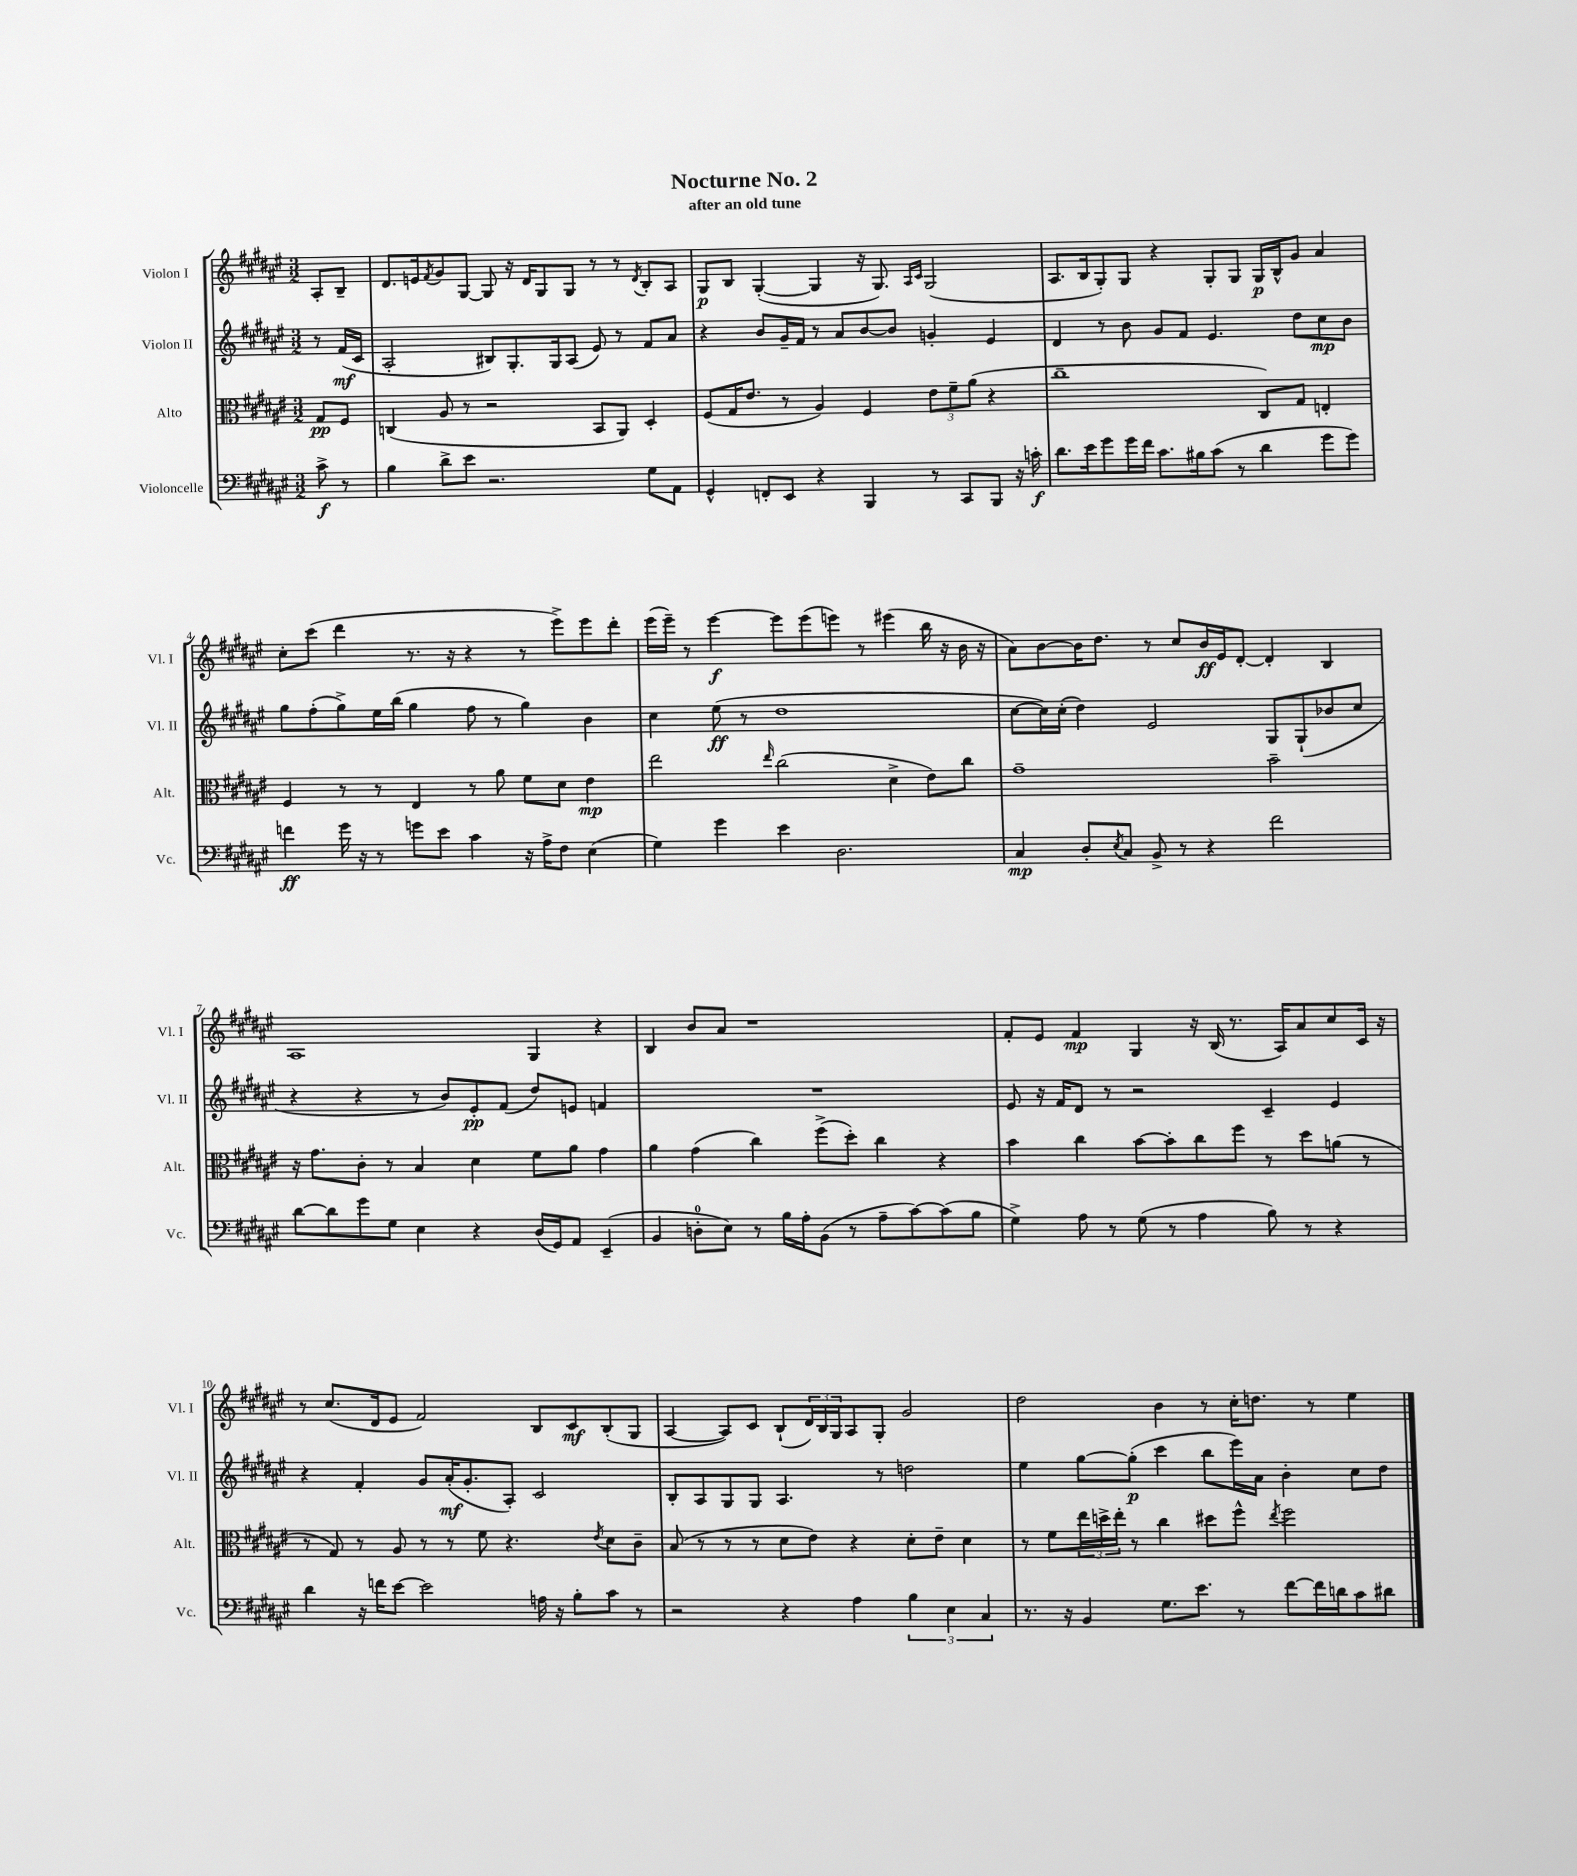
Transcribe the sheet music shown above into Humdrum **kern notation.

**kern	**dynam	**kern	**dynam	**kern	**dynam	**kern	**dynam
*part4	*part4	*part3	*part3	*part2	*part2	*part1	*part1
*staff4	*staff4	*staff3	*staff3	*staff2	*staff2	*staff1	*staff1
*I"Violoncelle	*	*I"Alto	*	*I"Violon II	*	*I"Violon I	*
*I'Vc.	*	*I'Alt.	*	*I'Vl. II	*	*I'Vl. I	*
*clefF4	*	*clefC3	*	*clefG2	*	*clefG2	*
*k[f#c#g#d#a#e#]	*	*k[f#c#g#d#a#e#]	*	*k[f#c#g#d#a#e#]	*	*k[f#c#g#d#a#e#]	*
*M3/2	*	*M3/2	*	*M3/2	*	*M3/2	*
=	=	=	=	=	=	=	=
8c#^\	f	8G#/L	pp	8r	.	8A#'/L	.
8r	.	8F#/J	.	(16f#/LL	mf	8B~/J	.
.	.	.	.	16c#/JJ	.	.	.
=1	=1	=1	=1	=1	=1	=1	=1
4B\	.	(4Cn/	.	2A#'/	.	8.d#/L	.
.	.	.	.	.	.	16en/k	.
.	.	.	.	.	.	8qf#/	.
8d#^\L	.	8A#/	.	.	.	8g#/	.
8e#\J	.	8r	.	.	.	[8G#/J	.
2.r	.	2r	.	8B#X/L)	.	8G#/]	.
.	.	.	.	8.G#'/	.	16r	.
.	.	.	.	.	.	16d#/KL	.
.	.	.	.	.	.	8G#/	.
.	.	.	.	16G#/k	.	.	.
.	.	.	.	(8A#/J	.	8G#/J	.
.	.	8BB/L	.	8e#/)	.	8r	.
.	.	8AA#/J)	.	8r	.	8r	.
.	.	.	.	.	.	8qd#/	.
8G#\L	.	4D#'/	.	8f#/L	.	8B'/L	.
8AA#\J	.	.	.	8a#/J	.	8A#/J	.
=2	=2	=2	=2	=2	=2	=2	=2
4GG#^^/	.	(8F#/L	.	4r	.	8G#/L	p
.	.	16G#/K	.	.	.	8B/J	.
.	.	8.e#/J	.	.	.	.	.
8FFn'/L	.	.	.	8b/L	.	([4G#'/	.
8EE#/J	.	8r	.	16g#~/L	.	.	.
.	.	.	.	16f#/JJ	.	.	.
4r	.	4A#/)	.	8r	.	4G#/]	.
.	.	.	.	8a#/L	.	.	.
4BBB/	.	4F#/	.	[8b/	.	16r	.
.	.	.	.	.	.	8.G#/)	.
.	.	.	.	8b/J]	.	.	.
.	.	.	.	.	.	16qqA#/LL	.
.	.	.	.	.	.	16qqc#/JJ	.
8r	.	12e#\L	.	4gn'/	.	(2G#/	.
.	.	12f#~\	.	.	.	.	.
8CC#/L	.	.	.	.	.	.	.
.	.	(12a#\J	.	.	.	.	.
8BBB/J	.	4r	.	4e#/	.	.	.
16r	.	.	.	.	.	.	.
16cn'\	f	.	.	.	.	.	.
=3	=3	=3	=3	=3	=3	=3	=3
8.d#\L	.	1cc#~	.	4d#/	.	8.A#/L	.
16e#\k	.	.	.	.	.	16B/k	.
8g#\	.	.	.	8r	.	8G#'/)	.
16g#\L	.	.	.	8b\	.	8G#/J	.
16f#\JJ	.	.	.	.	.	.	.
8.c#\L	.	.	.	8g#/L	.	4r	.
.	.	.	.	8f#/J	.	.	.
16B#X\k	.	.	.	.	.	.	.
(8c#\J	.	.	.	4.e#/	.	8G#'/L	.
8r	.	.	.	.	.	8G#/J	.
4d#\	.	8C#/L)	.	.	.	16G#/LL	p
.	.	.	.	.	.	16B^^/J	.
.	.	8G#/J	.	8dd#\L	.	8g#/J	.
8g#\L	.	4En'/	.	8cc#\	mp	4a#/	.
8g#\J)	.	.	.	8b\J	.	.	.
!!LO:LB:g=z
=4	=4	=4	=4	=4	=4	=4	=4
4fn\	ff	4F#/	.	8gg#\L	.	8cc#'\L	.
.	.	.	.	(8ff#'\	.	(8ccc#\J	.
16g#\	.	8r	.	8gg#^\)	.	4ddd#\	.
16r	.	.	.	.	.	.	.
8r	.	8r	.	16ee#\L	.	.	.
.	.	.	.	(16bb\JJ	.	.	.
8gn\L	.	4E#/	.	4gg#\	.	8.r	.
8e#\J	.	.	.	.	.	.	.
.	.	.	.	.	.	16r	.
4c#\	.	8r	.	8ff#\	.	4r	.
.	.	8a#\	.	8r	.	.	.
16r	.	8f#\L	.	4gg#\)	.	8r	.
16A#^\KL	.	.	.	.	.	.	.
8F#\J	.	8d#\J	.	.	.	8eee#^\L)	.
(4E#\	.	4e#\	mp	4b\	.	8eee#\	.
.	.	.	.	.	.	8ddd#'\J	.
=5	=5	=5	=5	=5	=5	=5	=5
4G#\)	.	2ee#\	.	4cc#\	.	(16eee#\LL	.
.	.	.	.	.	.	16eee#~\JJ)	.
.	.	.	.	.	.	8r	.
4g#\	.	.	.	(8ee#\	ff	[4eee#\	f
.	.	.	.	8r	.	.	.
.	.	16qqee#/	.	.	.	.	.
4e#\	.	(2cc#\	.	1dd#	.	8eee#\L]	.
.	.	.	.	.	.	(8eee#\	.
2.D#\	.	.	.	.	.	8eeen\J)	.
.	.	.	.	.	.	8r	.
.	.	4d#^\	.	.	.	(4eee#X\	.
.	.	8e#\L)	.	.	.	16bb\	.
.	.	.	.	.	.	16r	.
.	.	8cc#\J	.	.	.	16b\	.
.	.	.	.	.	.	16r	.
=6	=6	=6	=6	=6	=6	=6	=6
4C#/	mp	1g#~	.	[8cc#\L	.	8a#\L)	.
.	.	.	.	16cc#\L])	.	[8b\	.
.	.	.	.	(16cc#'\JJ	.	.	.
8D#'/L	.	.	.	4dd#\)	.	16b\K]	.
.	.	.	.	.	.	8.dd#\J	.
8qE#/	.	.	.	.	.	.	.
8C#/J	.	.	.	.	.	.	.
8BB^/	.	.	.	2e#/	.	8r	.
8r	.	.	.	.	.	8cc#/L	.
4r	.	.	.	.	.	16b/L	ff
.	.	.	.	.	.	16e#/J	.
.	.	.	.	.	.	[8d#'/J	.
2f#\	.	2b~\	.	8G#/L	.	4d#'/]	.
.	.	.	.	(8G#`/	.	.	.
.	.	.	.	8b-X/	.	4B/	.
.	.	.	.	8cc#/J	.	.	.
!!LO:LB:g=z
=7	=7	=7	=7	=7	=7	=7	=7
[8d#\L	.	16r	.	4r	.	1A#	.
.	.	8.g#\L	.	.	.	.	.
8d#\]	.	.	.	.	.	.	.
8g#\	.	8c#'\J	.	4r	.	.	.
8G#\J	.	8r	.	.	.	.	.
4E#\	.	4B/	.	8r	.	.	.
.	.	.	.	8b/L)	.	.	.
4r	.	4d#\	.	8e#'/	pp	.	.
.	.	.	.	(8f#/J	.	.	.
(16D#/LL	.	8f#\L	.	8dd#/L)	.	4G#/	.
16GG#/J)	.	.	.	.	.	.	.
8AA#/J	.	8a#\J	.	8en/J	.	.	.
(4EE#~/	.	4g#\	.	4fn/	.	4r	.
=8	=8	=8	=8	=8	=8	=8	=8
4BB/	.	4a#\	.	1.r	.	4B/	.
8Dn'\L	.	(4g#\	.	.	.	8b/L	.
8E#\J)	.	.	.	.	.	8a#/J	.
8r	.	4cc#\)	.	.	.	1r	.
16B\LL	.	.	.	.	.	.	.
16A#'\J	.	.	.	.	.	.	.
(8BB\J	.	(8ff#^\L	.	.	.	.	.
8r	.	8dd#'\J)	.	.	.	.	.
8A#~\L	.	4cc#\	.	.	.	.	.
[8c#\)	.	.	.	.	.	.	.
(8c#\]	.	4r	.	.	.	.	.
8B\J	.	.	.	.	.	.	.
=9	=9	=9	=9	=9	=9	=9	=9
4G#^\)	.	4b\	.	8e#/	.	8f#'/L	.
.	.	.	.	16r	.	8e#/J	.
.	.	.	.	16f#/KL	.	.	.
8A#\	.	4cc#\	.	8d#/J	.	4f#/	mp
8r	.	.	.	8r	.	.	.
(8G#\	.	[8b\L	.	2r	.	4G#/	.
8r	.	8b'\]	.	.	.	.	.
4A#\	.	8cc#\	.	.	.	16r	.
.	.	.	.	.	.	(16B/	.
.	.	8ff#\J	.	.	.	8.r	.
8B\)	.	8r	.	4c#~/	.	.	.
.	.	.	.	.	.	16A#/KL)	.
8r	.	8dd#\L	.	.	.	8a#/	.
4r	.	(8an\J	.	4e#/	.	8cc#/	.
.	.	8r	.	.	.	16c#/Jk	.
.	.	.	.	.	.	16r	.
!!LO:LB:g=z
=10	=10	=10	=10	=10	=10	=10	=10
4d#\	.	8r	.	4r	.	8r	.
.	.	8G#/)	.	.	.	(8.cc#/L	.
16r	.	8r	.	4f#'/	.	.	.
16fn\KL	.	.	.	.	.	16d#/k	.
[8e#\J	.	8A#/	.	.	.	8e#/J	.
2e#\]	.	8r	.	8g#/L	.	2f#/)	.
.	.	8r	.	(16a#'/K	mf	.	.
.	.	.	.	8.g#'/	.	.	.
.	.	8f#\	.	.	.	.	.
.	.	4.r	.	8A#'/J)	.	.	.
16An\	.	.	.	2c#/	.	8B/L	.
16r	.	.	.	.	.	.	.
8B'\L	.	.	.	.	.	8c#/	mf
.	.	8qe#/	.	.	.	.	.
8c#\J	.	8d#\L	.	.	.	(8B'/	.
8r	.	8c#~\J	.	.	.	8G#/J	.
=11	=11	=11	=11	=11	=11	=11	=11
2r	.	(8B/	.	8B'/L	.	[4A#/	.
.	.	8r	.	8A#/	.	.	.
.	.	8r	.	8G#/	.	8A#/L])	.
.	.	8r	.	8G#/J	.	8c#/J	.
4r	.	8d#\L	.	4.A#/	.	(8B`/L	.
.	.	8e#\J)	.	.	.	24d#/L)	.
.	.	.	.	.	.	24B/	.
.	.	.	.	.	.	24G#/J	.
4A#\	.	4r	.	.	.	8A#/	.
.	.	.	.	8r	.	8G#'/J	.
6B\	.	8d#'\L	.	2ddn\	.	2g#/	.
.	.	8e#~\J	.	.	.	.	.
6E#\	.	.	.	.	.	.	.
.	.	4d#\	.	.	.	.	.
6C#/	.	.	.	.	.	.	.
=12	=12	=12	=12	=12	=12	=12	=12
8.r	.	8r	.	4ee#\	.	2dd#\	.
.	.	8f#\L	.	.	.	.	.
16r	.	.	.	.	.	.	.
4BB/	.	24ee#\L	.	[8gg#\L	.	.	.
.	.	24ddn^\	.	.	.	.	.
.	.	24ee#'\JJ	.	.	.	.	.
.	.	8r	.	(8gg#'\J]	p	.	.
8.G#\L	.	4cc#\	.	4ccc#\	.	4b\	.
8.e#\J	.	.	.	.	.	.	.
.	.	8dd#X\L	.	8bb\L	.	8r	.
8r	.	8ff#^^\J	.	16eee#\L)	.	16cc#'\KL	.
.	.	.	.	16a#\JJ	.	8.ddn\J	.
.	.	8qee#/	.	.	.	.	.
[8f#\L	.	2ff#\	.	4b'\	.	.	.
16f#\L]	.	.	.	.	.	8r	.
16dn\J	.	.	.	.	.	.	.
8c#\	.	.	.	8cc#\L	.	4ee#\	.
8d#X\J	.	.	.	8dd#\J	.	.	.
==	==	==	==	==	==	==	==
*-	*-	*-	*-	*-	*-	*-	*-
